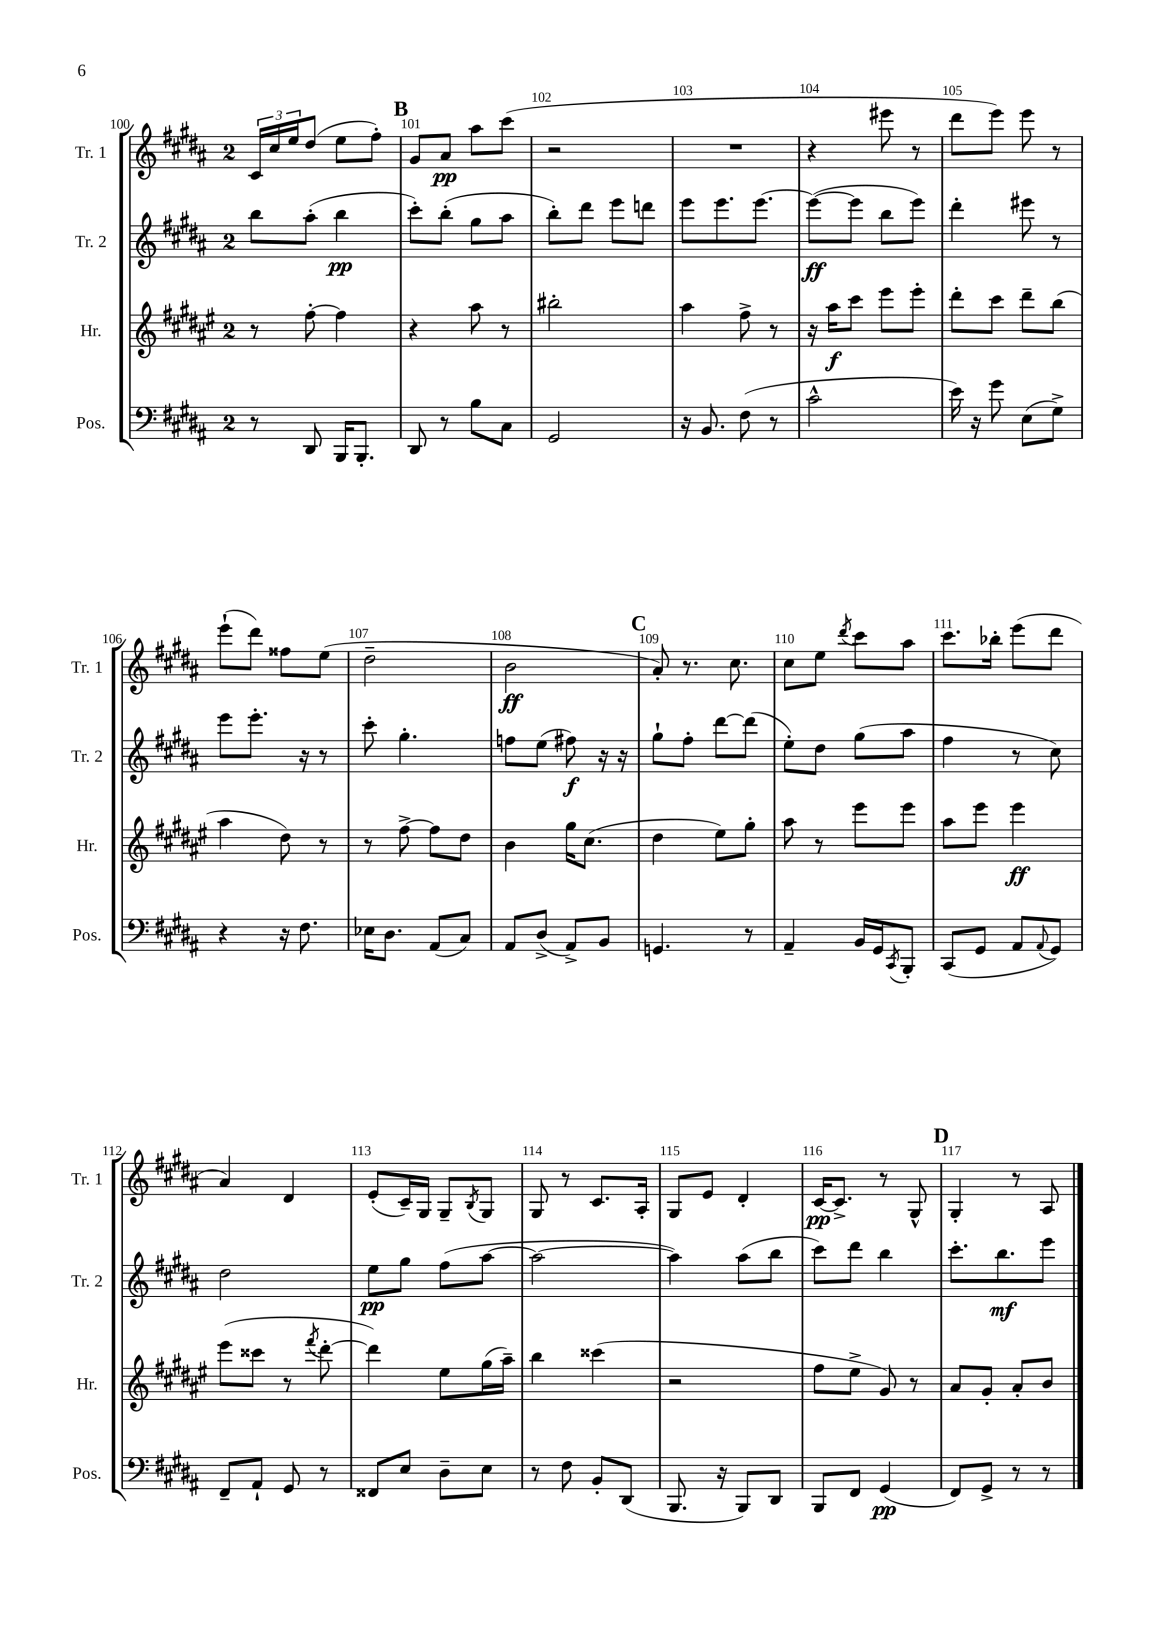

**kern	**kern	**kern	**kern
*staff4	*staff3	*staff2	*staff1
*clefF4	*clefG2	*clefG2	*clefG2
*k[f#c#g#d#a#]	*k[f#c#g#d#a#e#]	*k[f#c#g#d#a#]	*k[f#c#g#d#a#]
*M2/4	*M2/4	*M2/4	*M2/4
8r	8r	8bb	24c#
.	.	.	24cc#
.	.	.	24ee
8DD#	[8ff#'	(8aa#'	(8dd#
16BBB	4ff#]	4bb	8ee
8.BBB'	.	.	.
.	.	.	8ff#')
=	=	=	=
8DD#	4r	8ccc#')	8g#
8r	.	(8bb'	8a#
8B	8aa#	8gg#	8aa#
8C#	8r	8aa#	(8ccc#
=	=	=	=
2GG#	2bb#'	8bb')	2r
.	.	8ddd#	.
.	.	8eee	.
.	.	8ddd	.
=	=	=	=
16r	4aa#	8eee	2r
8.BB	.	.	.
.	.	8.eee	.
(8F#	8ff#^	.	.
.	.	[8.eee	.
8r	8r	.	.
=	=	=	=
2c#^^	16r	(8eee_	4r
.	16aa#	.	.
.	8ccc#	8eee]	.
.	8eee#	8bb	8eee#
.	8eee#'	8eee)	8r
=	=	=	=
16e)	8ddd#'	4ddd#'	8ddd#
16r	.	.	.
8g#	8ccc#	.	8eee)
(8E	8ddd#~	8eee#	8eee
8G#^)	(8bb	8r	8r
=	=	=	=
4r	4aa#	8eee	(8eee`
.	.	8.eee'	8ddd#)
16r	8dd#)	.	8ff##
8.F#	.	16r	.
.	8r	8r	(8ee
=	=	=	=
16E-	8r	8ccc#'	2dd#~
8.D#	.	.	.
.	[8ff#^	4.gg#'	.
(8AA#	8ff#]	.	.
8C#)	8dd#	.	.
=	=	=	=
8AA#	4b	8ff	2b
(8D#^	.	(8ee	.
8AA#^)	16gg#	8ff#)	.
.	(8.cc#	.	.
8BB	.	16r	.
.	.	16r	.
=	=	=	=
4.GG	4dd#	8gg#`	8a#')
.	.	8ff#'	8.r
.	8ee#)	[8ddd#	.
.	.	.	8.cc#
8r	8gg#'	(8ddd#]	.
=	=	=	=
4AA#~	8aa#	8ee')	8cc#
.	8r	8dd#	8ee
.	.	.	8qddd#
16BB	8eee#	(8gg#	8ccc#
16GG#	.	.	.
8qCC#	.	.	.
8BBB'	8eee#	8aa#	8aa#
=	=	=	=
(8CC#	8aa#	4ff#	8.ccc#
8GG#	8eee#	.	.
.	.	.	16bb-'
8AA#	4eee#	8r	(8eee
8qqAA#	.	.	.
8GG#)	.	8cc#)	8ddd#
=	=	=	=
8FF#~	(8eee#	2dd#	4a#)
8AA#`	8ccc##	.	.
8GG#	8r	.	4d#
.	8qfff#	.	.
8r	[8ddd#'	.	.
=	=	=	=
8FF##	4ddd#])	8ee	(8e'
8E	.	8gg#	16c#~)
.	.	.	16G#
8D#~	8ee#	(8ff#	8G#~
.	.	.	8qB
8E	(16gg#	[8aa#	8G#
.	16aa#~)	.	.
=	=	=	=
8r	4bb	2aa#_	8G#
8F#	.	.	8r
8BB'	(4ccc##	.	8.c#
(8DD#	.	.	.
.	.	.	16A#'
=	=	=	=
8.BBB	2r	4aa#])	8G#
.	.	.	8e
16r	.	.	.
8BBB)	.	(8aa#	4d#'
8DD#	.	8bb	.
=	=	=	=
8BBB	8ff#	8ccc#)	[16c#
.	.	.	8.c#^]
8FF#	8ee#^	8ddd#	.
(4GG#	8g#)	4bb	8r
.	8r	.	8G#^^
=	=	=	=
8FF#)	8a#	8.ccc#'	4G#'
8GG#^	8g#'	.	.
.	.	8.bb	.
8r	8a#'	.	8r
8r	8b	8eee	8A#
==	==	==	==
*-	*-	*-	*-
